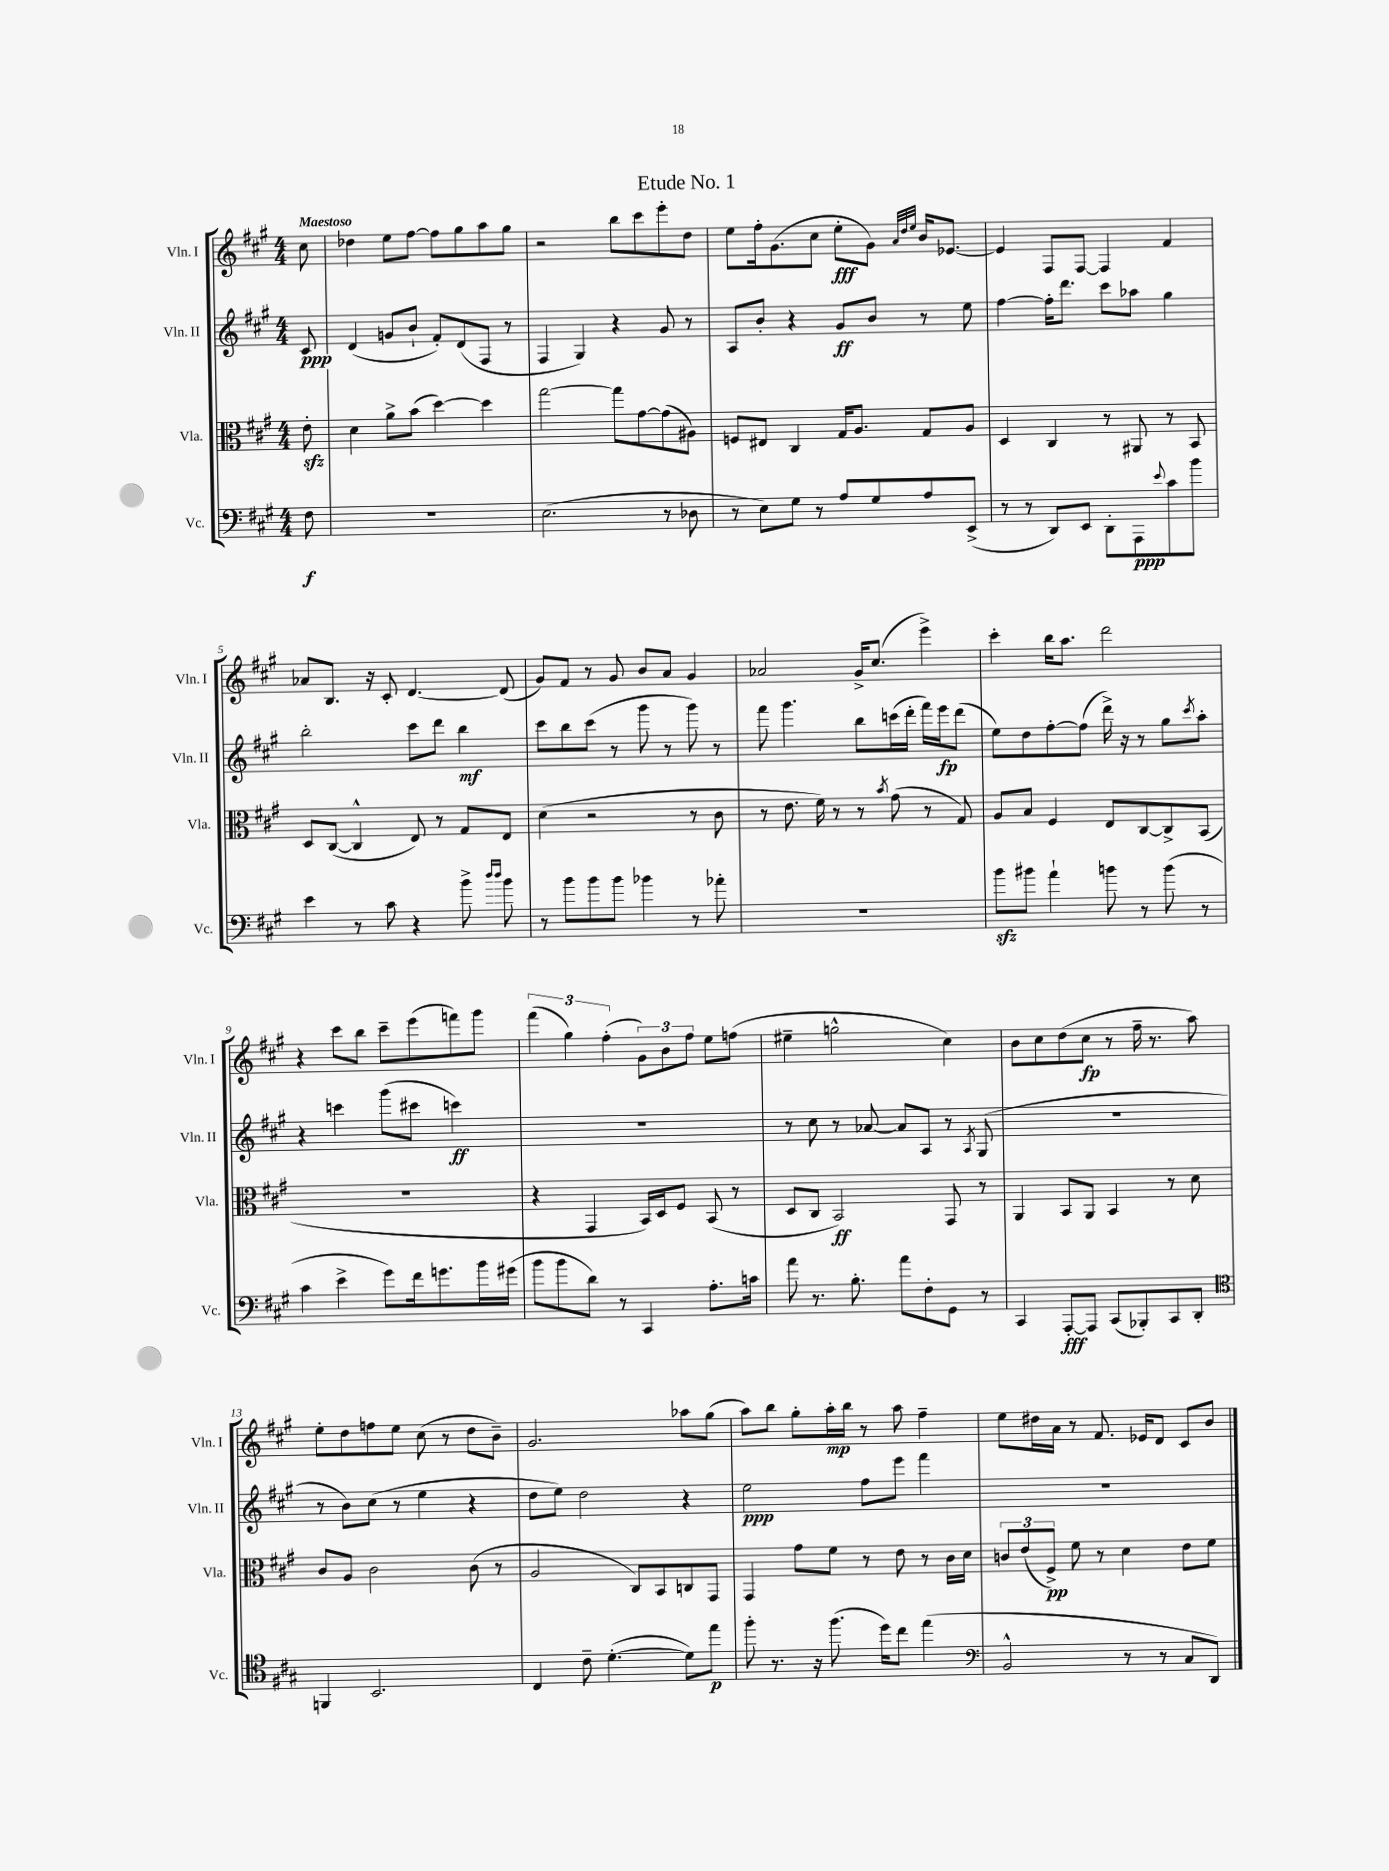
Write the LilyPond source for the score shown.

\header { title = "Etude No. 1" }
<<
\new StaffGroup <<
\new Staff = "s0" \with { instrumentName = "Vln. I" shortInstrumentName = "Vln. I" } {
    \clef treble \key a \major \numericTimeSignature \time 4/4 \partial 8 \tempo "Maestoso"
    cis''8 |
    des''4 e''8 fis''8~ fis''8 gis''8 a''8 gis''8 |
    r2 b''8 cis'''8 e'''8-. d''8 |
    e''8 fis''16-. gis'8.( cis''8 e''8-.\fff gis'8) \grace { a'32 d''32 e''32 } b'16 ees'8.~ |
    ees'4 fis8 fis8~ fis4 fis'4 |
    aes'8 b8. r16 cis'8-. d'4.~ d'8( |
    gis'8) fis'8 r8 gis'8 b'8 a'8 gis'4 |
    aes'2 gis'16-> cis''8.( e'''4->) |
    cis'''4-. b''16 a''8. d'''2 |
    r4 cis'''8 b''8 cis'''8-- e'''8( f'''8) gis'''8 |
    \tuplet 3/2 { fis'''4( gis''4) fis''4-.( } \tuplet 3/2 { gis'8) b'8 fis''8 } e''8 f''8( |
    eis''4-- g''2-^ cis''4) |
    b'8 cis''8 d''8( cis''8\fp r8 fis''16-- r8. a''8) |
    e''8-. d''8 f''8 e''8 cis''8( r8 d''8 b'8--) |
    gis'2. aes''8 gis''8( |
    a''8) b''8 gis''8-. a''16-.\mp b''16 r8 a''8 fis''4-- |
    e''8 dis''16 a'16 r8 fis'8. ees'16 d'8 cis'8 b'8 \bar "|." |
}
\new Staff = "s1" \with { instrumentName = "Vln. II" shortInstrumentName = "Vln. II" } {
    \clef treble \key a \major \numericTimeSignature \time 4/4 \partial 8
    cis'8\ppp |
    d'4( g'8 b'8-! fis'8-.) d'8( fis8 r8 |
    fis4 gis4) r4 gis'8 r8 |
    a8 b'8-. r4 gis'8\ff b'8 r8 e''8 |
    fis''4~ fis''16-. d'''8. cis'''8 aes''8 gis''4 |
    b''2-. cis'''8 d'''8 b''4\mf |
    cis'''8 b''8 cis'''8( r8 gis'''8 r8 gis'''8) r8 |
    fis'''8 gis'''4. b''8 c'''16( d'''16-. fis'''16) e'''16\fp d'''8( |
    e''8) d''8 fis''8~-. fis''8( d'''16->) r16 r8 gis''8 \acciaccatura { cis'''8 } a''8-. |
    r4 c'''4 gis'''8( cis'''8 c'''4\ff) |
    R1 |
    r8 cis''8 r8 aes'8~ aes'8 a8 r8 \acciaccatura { a8 } gis8( |
    R1 |
    r8 b'8) cis''8( r8 e''4 r4 |
    d''8 e''8) d''2 r4 |
    e''2\ppp fis''8 e'''8 fis'''4 |
    R1 \bar "|." |
}
\new Staff = "s2" \with { instrumentName = "Vla." shortInstrumentName = "Vla." } {
    \clef alto \key a \major \numericTimeSignature \time 4/4 \partial 8
    e'8-.\sfz |
    d'4 a'8-> b'8( d''4~) d''4 |
    gis''2~ gis''8 gis'8~ gis'8( ais8) |
    f8 eis8 cis4 gis16 a8. gis8 a8 |
    d4 cis4 r8 ais,8 r8 b,8 |
    d8 cis8~( cis4-^ e8) r8 gis8 e8 |
    d'4( r2 r8 cis'8 |
    r8 e'8. fis'16) r8 r8 \acciaccatura { b'8 } gis'8( r8 gis8) |
    a8 b8 fis4 e8 cis8~ cis8-> b,8( |
    R1 |
    r4 gis,4 b,16) d16 fis8 b,8( r8 |
    d8 cis8 b,2\ff) gis,8 r8 |
    a,4 b,8 a,8 b,4 r8 d'8 |
    cis'8 a8 cis'2 cis'8( r8 |
    a2 cis8) b,8 c8 gis,8 |
    gis,4 gis'8 fis'8 r8 e'8 r8 cis'16 d'16 |
    \tuplet 3/2 { c'8 e'8( fis8->\pp) } fis'8 r8 d'4 e'8 fis'8 \bar "|." |
}
\new Staff = "s3" \with { instrumentName = "Vc." shortInstrumentName = "Vc." } {
    \clef bass \key a \major \numericTimeSignature \time 4/4 \partial 8
    fis8\f |
    R1 |
    e2.( r8 des8 |
    r8 e8) gis8 r8 a8 gis8 a8 e,8->( |
    r8 r8 d,8) e,8 d,8-. a,,8\ppp \appoggiatura { e'8 } cis'8 b'8 |
    e'4 r8 cis'8 r4 b'8-> \grace { d''16 d''16 } b'8 |
    r8 b'8 b'8 b'8 bes'4 r8 aes'8-. |
    R1 |
    b'8\sfz bis'8 a'4-! b'8 r8 b'8( r8 |
    cis'4 e'4-> gis'8) fis'16 g'8. b'16 gis'16( |
    b'8 b'8 d'8) r8 cis,4 a8.-. c'16 |
    a'8 r8. b8.-. a'8 fis8-. gis,8 r8 |
    cis,4 a,,8~-.\fff a,,8 cis,8( bes,,8-.) cis,8 d,8-. |
    \clef tenor f,4 b,2. |
    cis4 cis'8-- d'4.~-.( d'8) e''8\p |
    fis''8-. r8. r16 fis''8.( d''16) cis''8 e''4( |
    \clef bass b,2-^ r8 r8 cis8 d,8) \bar "|." |
}
>>
>>
